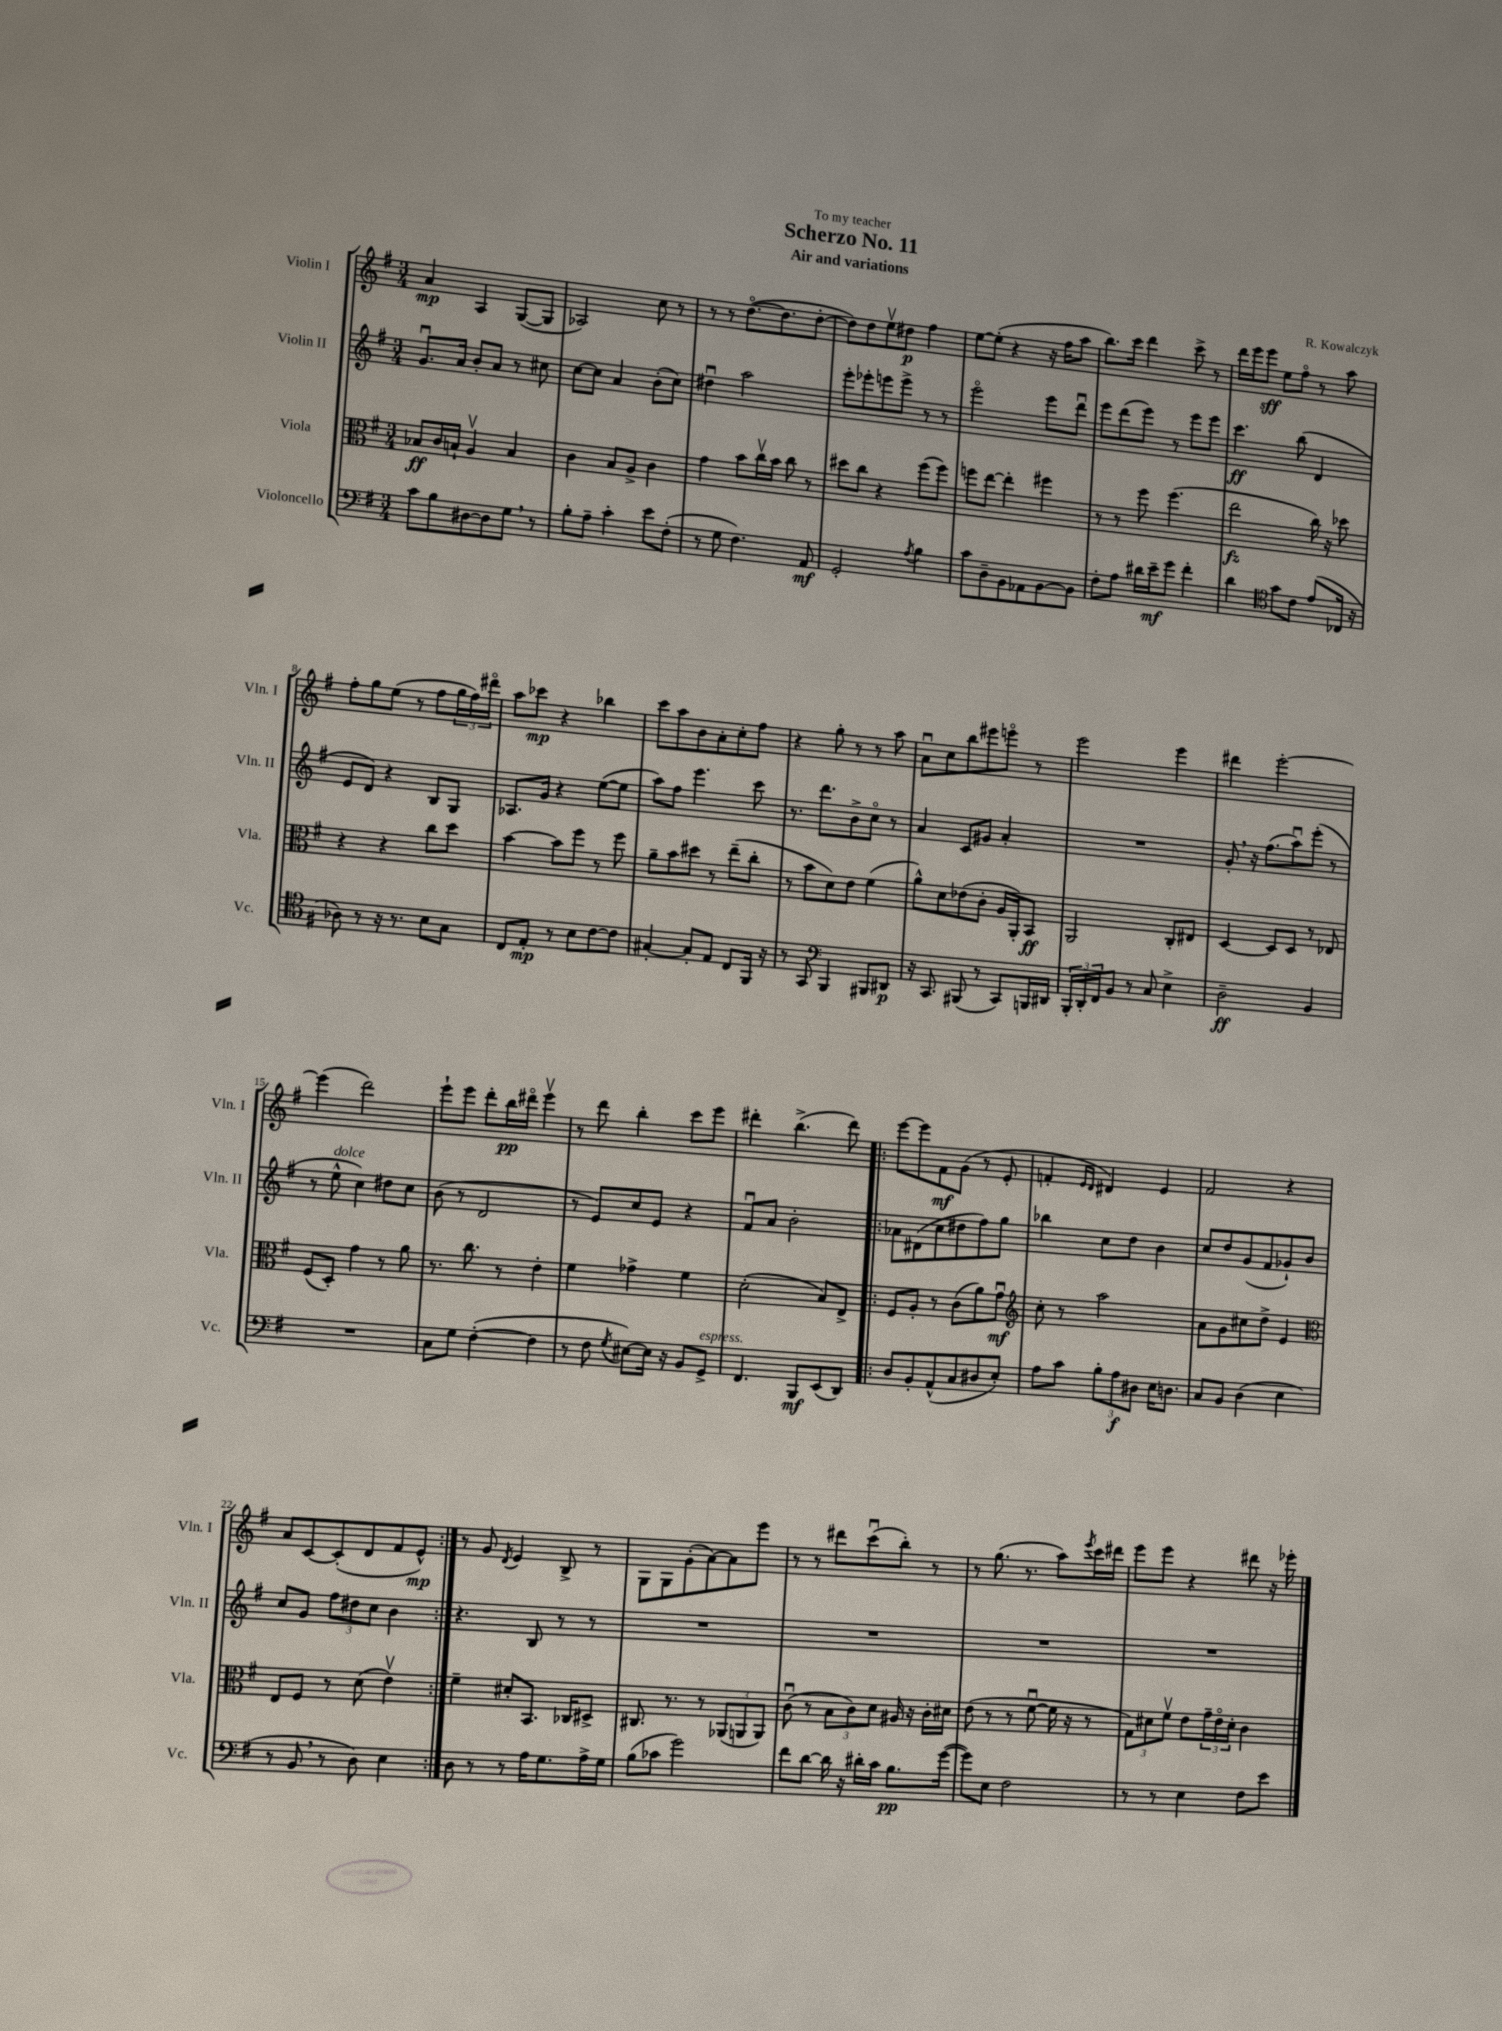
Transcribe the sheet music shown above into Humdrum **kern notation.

**kern	**kern	**kern	**kern
*staff4	*staff3	*staff2	*staff1
*clefF4	*clefC3	*clefG2	*clefG2
*k[f#]	*k[f#]	*k[f#]	*k[f#]
*M3/4	*M3/4	*M3/4	*M3/4
8c	8B-	8.gu	4a
8B	16c	.	.
.	16B`	16a	.
[8D#	4Av	8b'	4A
8D#]	.	8a	.
8G	4B	8r	([8G
8r	.	8cc#	8G]
=	=	=	=
8B'	4c	[8cc	2A-)
8A~	.	8cc]	.
4c'	8B	4a	.
.	8A^	.	.
8e	4c	(8b'	8cc
(8F#'	.	8cc)	8r
=	=	=	=
8r	4g	4dd#u	8r
8G	.	.	8r
4.F#)	8b	2aa	([8.ddo
.	16ccv	.	.
.	16b	.	8.dd]
.	8cc	.	.
8AA	8r	.	[8dd'
=	=	=	=
2GG'	8dd#	8eee'	8dd])
.	8cc	8eee-'	8dd
.	4r	8eee	8eev
.	.	8eee^	8dd#
8qA	.	.	.
4B	(8ff#	8r	4ff#
.	8ff#)	8r	.
=	=	=	=
8c	8ff	2eeeo	[8ee
8D~	[8ee	.	(8ee']
8BB	4ee']	.	4r
8AA-	.	.	.
[8BB	4ff#	8eee	16r
.	.	.	16ff#
8BB]	.	8dddu	8aa
=	=	=	=
8F#'	8r	8eee	8.bb)
8A	8r	(8ddd	.
.	.	.	16ccc
16d#	8ff#	8eee)	4ddd
16e~	.	.	.
8g	(4.ff#	8r	.
4f#'	.	8eee	8ccc^
.	.	8eee	8r
=	=	=	=
4d	2ee	4.ccc	16ddd
.	.	.	16eee
.	.	.	8eee
*clefC4	*	*	*
8g	.	.	8ee
8c	.	(8bb	8ff#o
(8e	16cc)	4d	8r
.	16r	.	.
16C-	8dd-	.	8aa
16r	.	.	.
=	=	=	=
8A-)	4r	8e	8ff#'
8r	.	8d)	8gg
16r	4r	4r	(8ee
8.r	.	.	.
.	.	.	8r
8B	8cc	8B	8ff#
8G	8dd	8G	24gg
.	.	.	24ff#)
.	.	.	24ddd#o
=	=	=	=
8C	[4b	8.A-	8aa
8E'	.	.	8ccc-
.	.	16g	.
8r	8b]	4r	4r
8B	8ff#	.	.
[8c	8r	([8ee	4bb-
8c]	8ff#	8ee]	.
=	=	=	=
[4G#'	8a~	8aa)	8ccc
.	8b	8ff#	8aa
8G#']	8dd#	4.eee	8b
8E	8r	.	8a'
8C	(8ee~	.	8cc'
16FF#	8cc'	8ccc	8ff#
16r	.	.	.
=	=	=	=
8r	8r	8.r	4r
8GG	8b	.	.
.	.	8.ddd	.
*clefF4	*	*	*
4BBB	8d)	.	8gg'
.	8e	8b^	8r
8BBB#	(4f#	8cco	8r
8DD#	.	8r	8aa
=	=	=	=
16r	8a^^)	4a	8au
8.CC	.	.	.
.	8d	.	8cc
(8BBB#	(8e-	8c	8bb
8r	8c'	8g#	8eee#
8CC)	16A	4a'	8eeeo
.	16AA')	.	.
16BBB	8BB	.	8r
16DD#	.	.	.
=	=	=	=
24BBB'	2AA	2.r	2eee
24DD'	.	.	.
24FF#	.	.	.
8BB	.	.	.
8r	.	.	.
8C	.	.	.
4E^	8C'	.	4eee
.	8E#	.	.
=	=	=	=
2D~	[4D	8g'	4ddd#
.	.	16r	.
.	.	(8.ff#	.
.	8D]	.	[2eee'
.	8D	8aau)	.
4BB	8r	(8eee'	.
.	8E-	8r	.
=	=	=	=
2.r	(8F#	8r	(4eee]
.	8D')	8ee^^	.
.	4g	4cc)	2ddd)
.	8r	8dd#	.
.	8a	8cc	.
=	=	=	=
8C	8.r	(8b	8eee`
8G	.	8r	8eee
.	8.cc	.	.
([4F#'	.	2d	8ddd'
.	8r	.	16bb
.	.	.	16ddd#o
4F#]	4e'	.	4eeev
=	=	=	=
8r	4f#	8r	8r
8F#	.	8e)	8ddd
8qG	.	.	.
[8E#)	4g-^	8cc	4bb'
16E#]	.	8e	.
16r	.	.	.
8BB	4f#	4r	8ccc
8GG^	.	.	8eee
=	=	=	=
4.FF#	(2d'	8f#u	4ddd#'
.	.	8a	.
.	.	2b'	(4.bb^
8BBB	.	.	.
(8EE	8B)	.	.
8DD)	8E^	.	8ddd#)
=!|:	=!|:	=!|:	=!|:
8D	8F#	8a-	[8eee
8BB'	8A'	(8d#	8eee]
(8AA^^	8r	8cc	8f#
8C	(8c	8dd#	(8g
8D#	8a)	8ff#)	8r
8E')	8gu	8gg	8e'
=	=	=	=
*	*clefG2	*	*
8A	8cc'	4bb-	4f'
8c	8r	.	.
.	.	.	16qqe
.	.	.	16qqd
12B'	2aa	8cc	4d#)
12A	.	.	.
.	.	8dd	.
12D#	.	.	.
16E	.	4b	4e
8.D	.	.	.
=	=	=	=
8C	8a	8cc	2f#
8BB	8g	8dd	.
(4D	8cc#	(8g	.
.	8dd^	8f#	.
4E	4e	8g-`)	4r
.	.	8b	.
=	=	=	=
*	*clefC3	*	*
8r	8E	8cc	8a
8BB	8F#	8g	[8c
8r	8r	12ff#	(8c']
.	.	12dd#	.
8D)	(8d	.	8d
.	.	12cc	.
4E	4ev)	4b	8f#
.	.	.	8e^^)
=:|!	=:|!	=:|!	=:|!
8D	4f#~	4.r	8r
8r	.	.	8g
.	.	.	8qd
8r	8d#'	.	4e
16A	8.BB	8B	.
8.G	.	.	.
.	.	8r	8B^
.	16C-	.	.
16A^	8D#^	8r	8r
16G	.	.	.
=	=	=	=
(8B	8.C#	2.r	8G
8c-	.	.	8G
.	8.r	.	.
2g)	.	.	(8g'
.	8r	.	[8a)
.	(12AA-	.	8a]
.	12AA	.	.
.	.	.	8eee
.	12AA)	.	.
=	=	=	=
8f#	(8cu	2.r	8r
[8d	8r	.	8r
16d]	12B	.	8ddd#
16r	.	.	.
.	12c)	.	.
16d#'	.	.	(8cccu
.	12d	.	.
16c	.	.	.
8.B	16A#	.	8bb')
.	16r	.	.
.	16c'	.	8r
([16g	16d#	.	.
=	=	=	=
8g])	(8e	2.r	8r
8E	8r	.	(8.gg
2F#	8r	.	.
.	.	.	8.r
.	[8f#u	.	.
.	16f#]	.	8aa)
.	16r	.	.
.	.	.	8qeee
.	8r	.	16ccc
.	.	.	16ddd#
=	=	=	=
8r	12G)	2.r	8eee
.	12d#	.	.
8r	.	.	8eee
.	12f#v	.	.
4E	8e	.	4r
.	24g~	.	.
.	24eo	.	.
.	24d#'	.	.
8F#	4c	.	8ddd#
8e	.	.	16r
.	.	.	16eee-'
==	==	==	==
*-	*-	*-	*-
